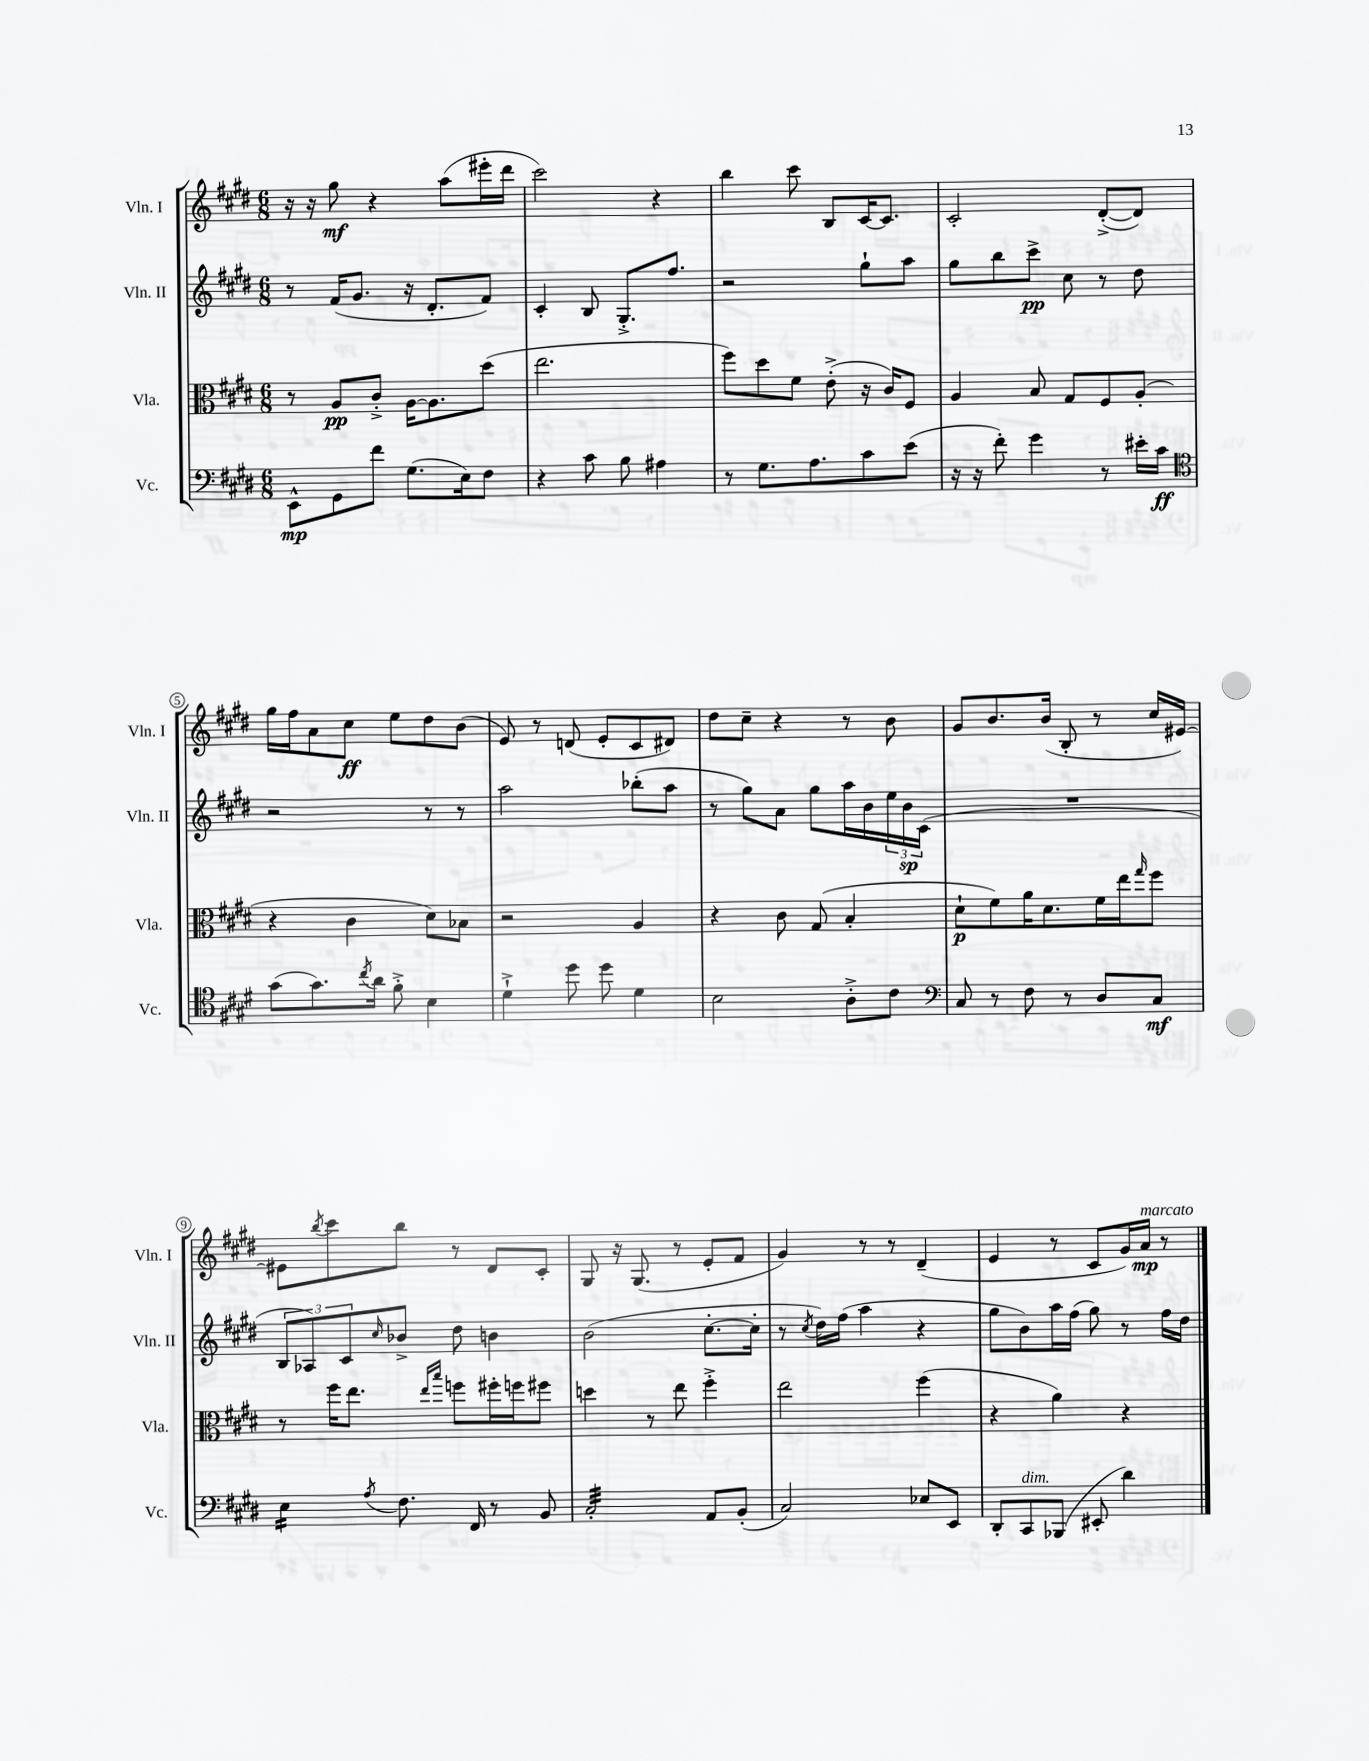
<<
\new StaffGroup <<
\new Staff = "s0" \with { instrumentName = "Vln. I" shortInstrumentName = "Vln. I" } {
    \clef treble \key e \major \numericTimeSignature \time 6/8
    r16 r16 gis''8\mf r4 a''8( eis'''16-. dis'''16 |
    cis'''2) r4 |
    b''4 cis'''8 b8 cis'16~ cis'8. |
    cis'2-. dis'8~-.->( dis'8) |
    gis''16 fis''16 a'8 cis''8\ff e''8 dis''8 b'8( |
    e'8) r8 d'8( e'8-. cis'8 dis'8) |
    dis''8 cis''8-- r4 r8 b'8 |
    gis'8 b'8. b'16( b8-. r8 cis''16 eis'16~) |
    eis'8 \acciaccatura { b''8 } cis'''8 b''8 r8 dis'8 cis'8-. |
    gis8 r16 gis8.( r8 e'8-. fis'8 |
    gis'4) r8 r8 dis'4--( |
    e'4 r8 cis'8 gis'16) a'16\mp^\markup { \italic "marcato" } r8 \bar "|." |
}
\new Staff = "s1" \with { instrumentName = "Vln. II" shortInstrumentName = "Vln. II" } {
    \clef treble \key e \major \numericTimeSignature \time 6/8
    r8 fis'16( gis'8. r16 dis'8.-. fis'8) |
    cis'4-. b8 gis8.-.-> fis''8. |
    r2 gis''8-! a''8 |
    gis''8 b''8 cis'''8->\pp cis''8 r8 dis''8 |
    r2 r8 r8 |
    a''2 bes''8-.( a''8 |
    r8 gis''8) a'8 gis''8 a''16 b'16 \tuplet 3/2 { e''16 b'16\sp cis'16( } |
    R2. |
    \tuplet 3/2 { b8 aes8) cis'8 } \grace { cis''16 } bes'8-> dis''8 b'4 |
    b'2( cis''8.~-. cis''16-. |
    r8 \acciaccatura { cis''8 } dis''16) fis''16( a''4 r4 |
    gis''8 b'8) a''16 fis''16( gis''8) r8 fis''16 dis''16 \bar "|." |
}
\new Staff = "s2" \with { instrumentName = "Vla." shortInstrumentName = "Vla." } {
    \clef alto \key e \major \numericTimeSignature \time 6/8
    r8 a8\pp cis'8-.-> a16~ a8. dis''8( |
    e''2. |
    fis''8) dis''8 fis'8 e'8-.->( r16 cis'16) fis8 |
    a4 b8 gis8 fis8 a8-.( |
    r4 cis'4 dis'8) bes8 |
    r2 a4 |
    r4 cis'8 gis8( b4-. |
    dis'8-!\p fis'8) a'16 dis'8. fis'16 e''16 \grace { gis''16 } fis''8 |
    r8 fis''16 e''8. \grace { e''16 b''16 } f''8 fis''16-. f''16 fis''8 |
    d''4 r8 e''8 fis''4-.-> |
    e''2 fis''4( |
    r4 a'4) r4 \bar "|." |
}
\new Staff = "s3" \with { instrumentName = "Vc." shortInstrumentName = "Vc." } {
    \clef bass \key e \major \numericTimeSignature \time 6/8
    e,8-^\mp gis,8 fis'8 gis8.( e16) fis8 |
    r4 cis'8 b8 ais4 |
    r8 gis8. a8. cis'8 e'8( |
    r16 r16 fis'8-.) gis'4 r8 eis'16-. cis'16\ff |
    \clef tenor gis'8( gis'8.) \acciaccatura { cis''8 } a'16 fis'8-.-> b4 |
    dis'4-!-> dis''8 dis''8 dis'4 |
    b2 a8-.-> cis'8 |
    \clef bass cis8 r8 fis8 r8 dis8 cis8\mf |
    e4:16 \acciaccatura { a8 } fis8. fis,16 r8 b,8 |
    cis2:32-. a,8 b,8-.( |
    cis2) ees8 e,8 |
    dis,8-. cis,8^\markup { \italic "dim." } bes,,8( eis,8-. dis'4) \bar "|." |
}
>>
>>
\layout { \context { \Score \override BarNumber.stencil = #(make-stencil-circler 0.1 0.3 ly:text-interface::print) } }
